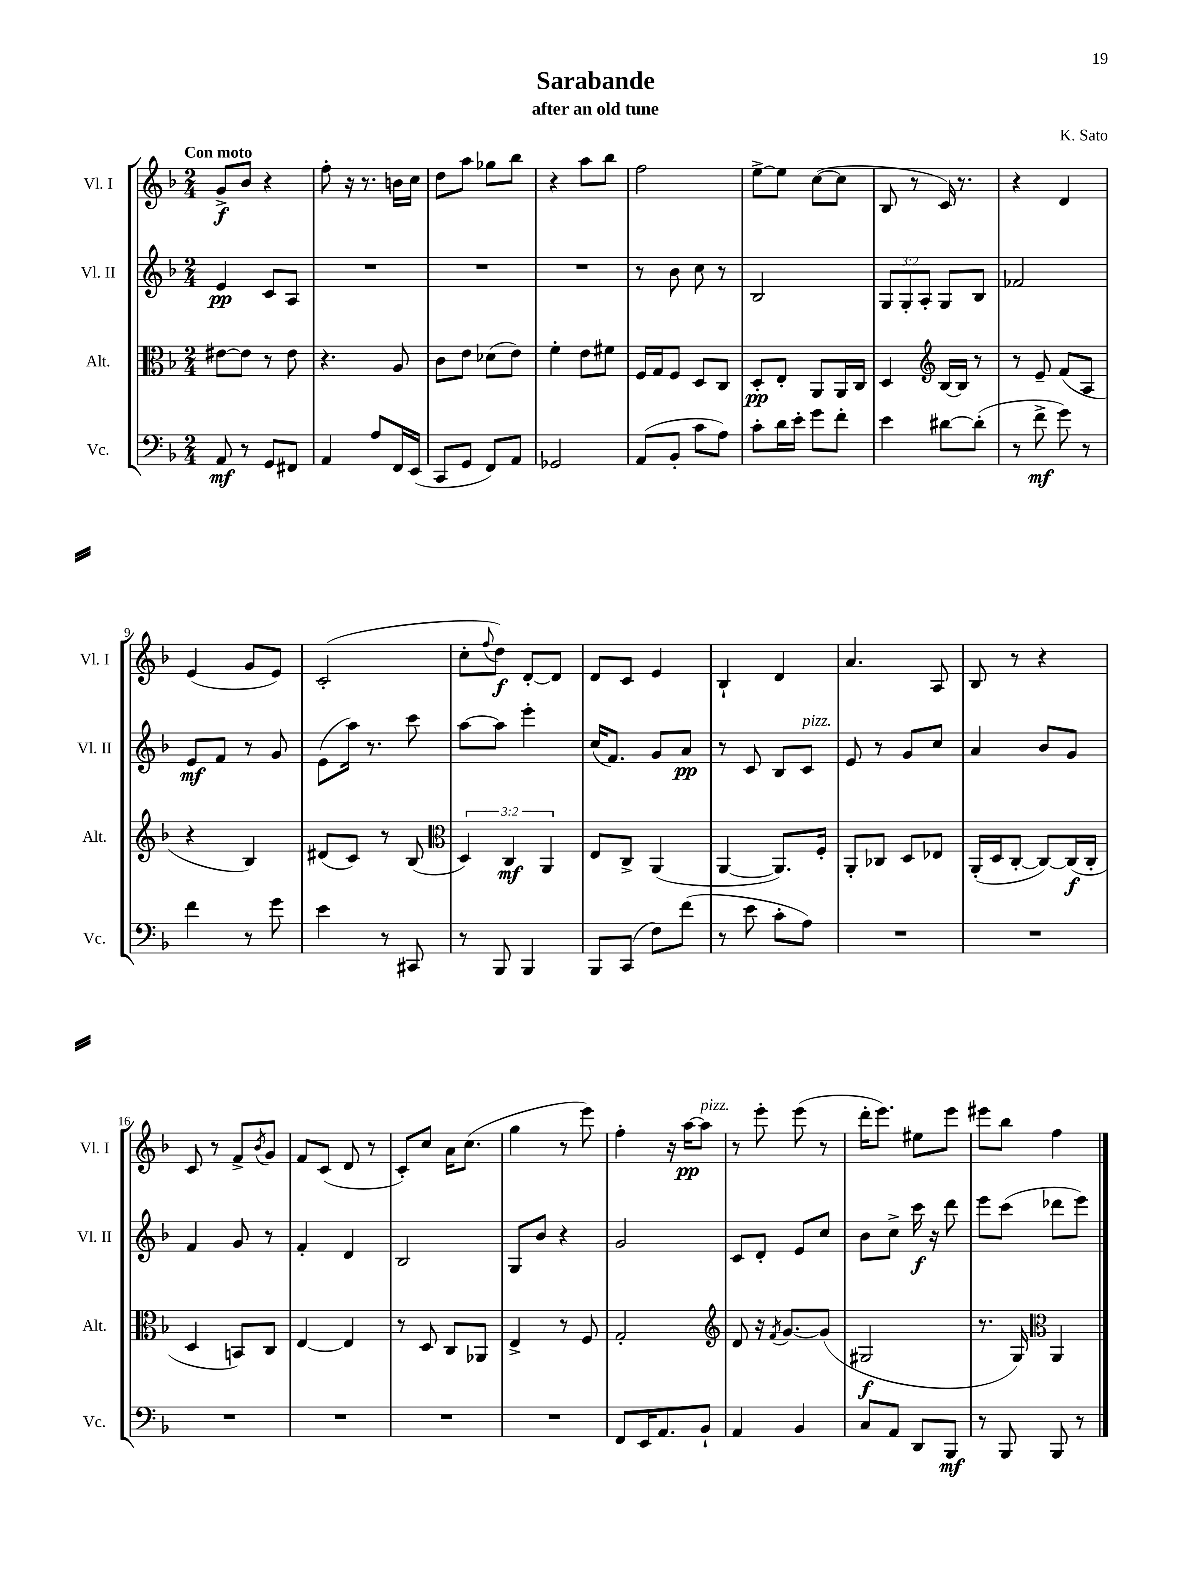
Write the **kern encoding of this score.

**kern	**kern	**kern	**kern
*staff4	*staff3	*staff2	*staff1
*clefF4	*clefC3	*clefG2	*clefG2
*k[b-]	*k[b-]	*k[b-]	*k[b-]
*M2/4	*M2/4	*M2/4	*M2/4
8AA	[8e#	4e	8g^
8r	8e#]	.	8b-
8GG	8r	8c	4r
8FF#	8e#	8A	.
=	=	=	=
4AA	4.r	2r	8ff'
.	.	.	16r
.	.	.	8.r
8A	.	.	.
16FF	8A	.	16b
(16EE	.	.	16cc
=	=	=	=
8CC	8c	2r	8dd
8GG	8e	.	8aa
8FF)	(8d-	.	8gg-
8AA	8e)	.	8bb-
=	=	=	=
2GG-	4f'	2r	4r
.	8e	.	8aa
.	8f#	.	8bb-
=	=	=	=
(8AA	16F	8r	2ff
.	16G	.	.
8BB-'	8F	8b-	.
8c	8D	8cc	.
8A)	8C	8r	.
=	=	=	=
8c'	8D'	2B-	[8ee^
16d	8E'	.	8ee]
16e'	.	.	.
8g	8AA	.	([8cc
8f'	16AA	.	8cc]
.	16C	.	.
=	=	=	=
4e	4D	12G	8B-
.	.	12G'	.
.	.	.	8r
.	.	12A'	.
*	*clefG2	*	*
[8d#	[16B-	8G	16c)
.	16B-]	.	8.r
(8d#']	8r	8B-	.
=	=	=	=
8r	8r	2f-	4r
8f^	8e~	.	.
8g)	(8f	.	4d
8r	8A	.	.
=	=	=	=
4f	4r	8e	(4e
.	.	8f	.
8r	4B-)	8r	8g
8g	.	8g	8e)
=	=	=	=
4e	(8d#	(8e	(2c'
.	8c)	16aa)	.
.	.	8.r	.
8r	8r	.	.
8CC#	(8B-	8ccc	.
=	=	=	=
*	*clefC3	*	*
8r	6D)	[8aa	8cc'
.	.	.	8qqff
8BBB-	.	8aa]	8dd)
.	6C	.	.
4BBB-	.	4eee'	[8d'
.	6AA	.	.
.	.	.	8d]
=	=	=	=
8BBB-	8E	(16cc	8d
.	.	8.f)	.
(8CC	8C^	.	8c
8F)	(4AA	8g	4e
(8f	.	8a	.
=	=	=	=
8r	[4AA	8r	4B-`
8e	.	8c	.
8c'	8.AA])	8B-	4d
8A)	.	8c	.
.	16F'	.	.
=	=	=	=
2r	8AA'	8e	4.a
.	8C-	8r	.
.	8D	8g	.
.	8E-	8cc	8A
=	=	=	=
2r	(16AA'	4a	8B-
.	16D	.	.
.	[8C'	.	8r
.	8C_)	8b-	4r
.	(16C]	8g	.
.	16C'	.	.
=	=	=	=
2r	4D	4f	8c
.	.	.	8r
.	8BB)	8g	8f^
.	.	.	8qb-
.	8C	8r	8g
=	=	=	=
2r	[4E	4f'	8f
.	.	.	(8c
.	4E]	4d	8d
.	.	.	8r
=	=	=	=
2r	8r	2B-	8c')
.	8D	.	8cc
.	8C	.	16a
.	.	.	(8.cc
.	8AA-	.	.
=	=	=	=
2r	4E^	8G	4gg
.	.	8b-	.
.	8r	4r	8r
.	8F	.	8eee)
=	=	=	=
8FF	2G'	2g	4ff'
16EE	.	.	.
8.AA	.	.	.
.	.	.	16r
.	.	.	[16aa
8BB-`	.	.	8aa]
=	=	=	=
*	*clefG2	*	*
4AA	8d	8c	8r
.	16r	8d'	8eee'
.	8qf	.	.
.	[8.g	.	.
4BB-	.	8e	(8eee
.	(8g]	8cc	8r
=	=	=	=
8C	2G#	8b-	16ddd'
.	.	.	8.eee)
8AA	.	8cc^	.
8DD	.	16ccc	8ee#
.	.	16r	.
8BBB-	.	8ddd	8eee
=	=	=	=
8r	8.r	8eee	8eee#
8BBB-	.	(8ccc	8bb-
.	16G)	.	.
*	*clefC3	*	*
8BBB-	4AA	8ddd-	4ff
8r	.	8eee)	.
==	==	==	==
*-	*-	*-	*-
